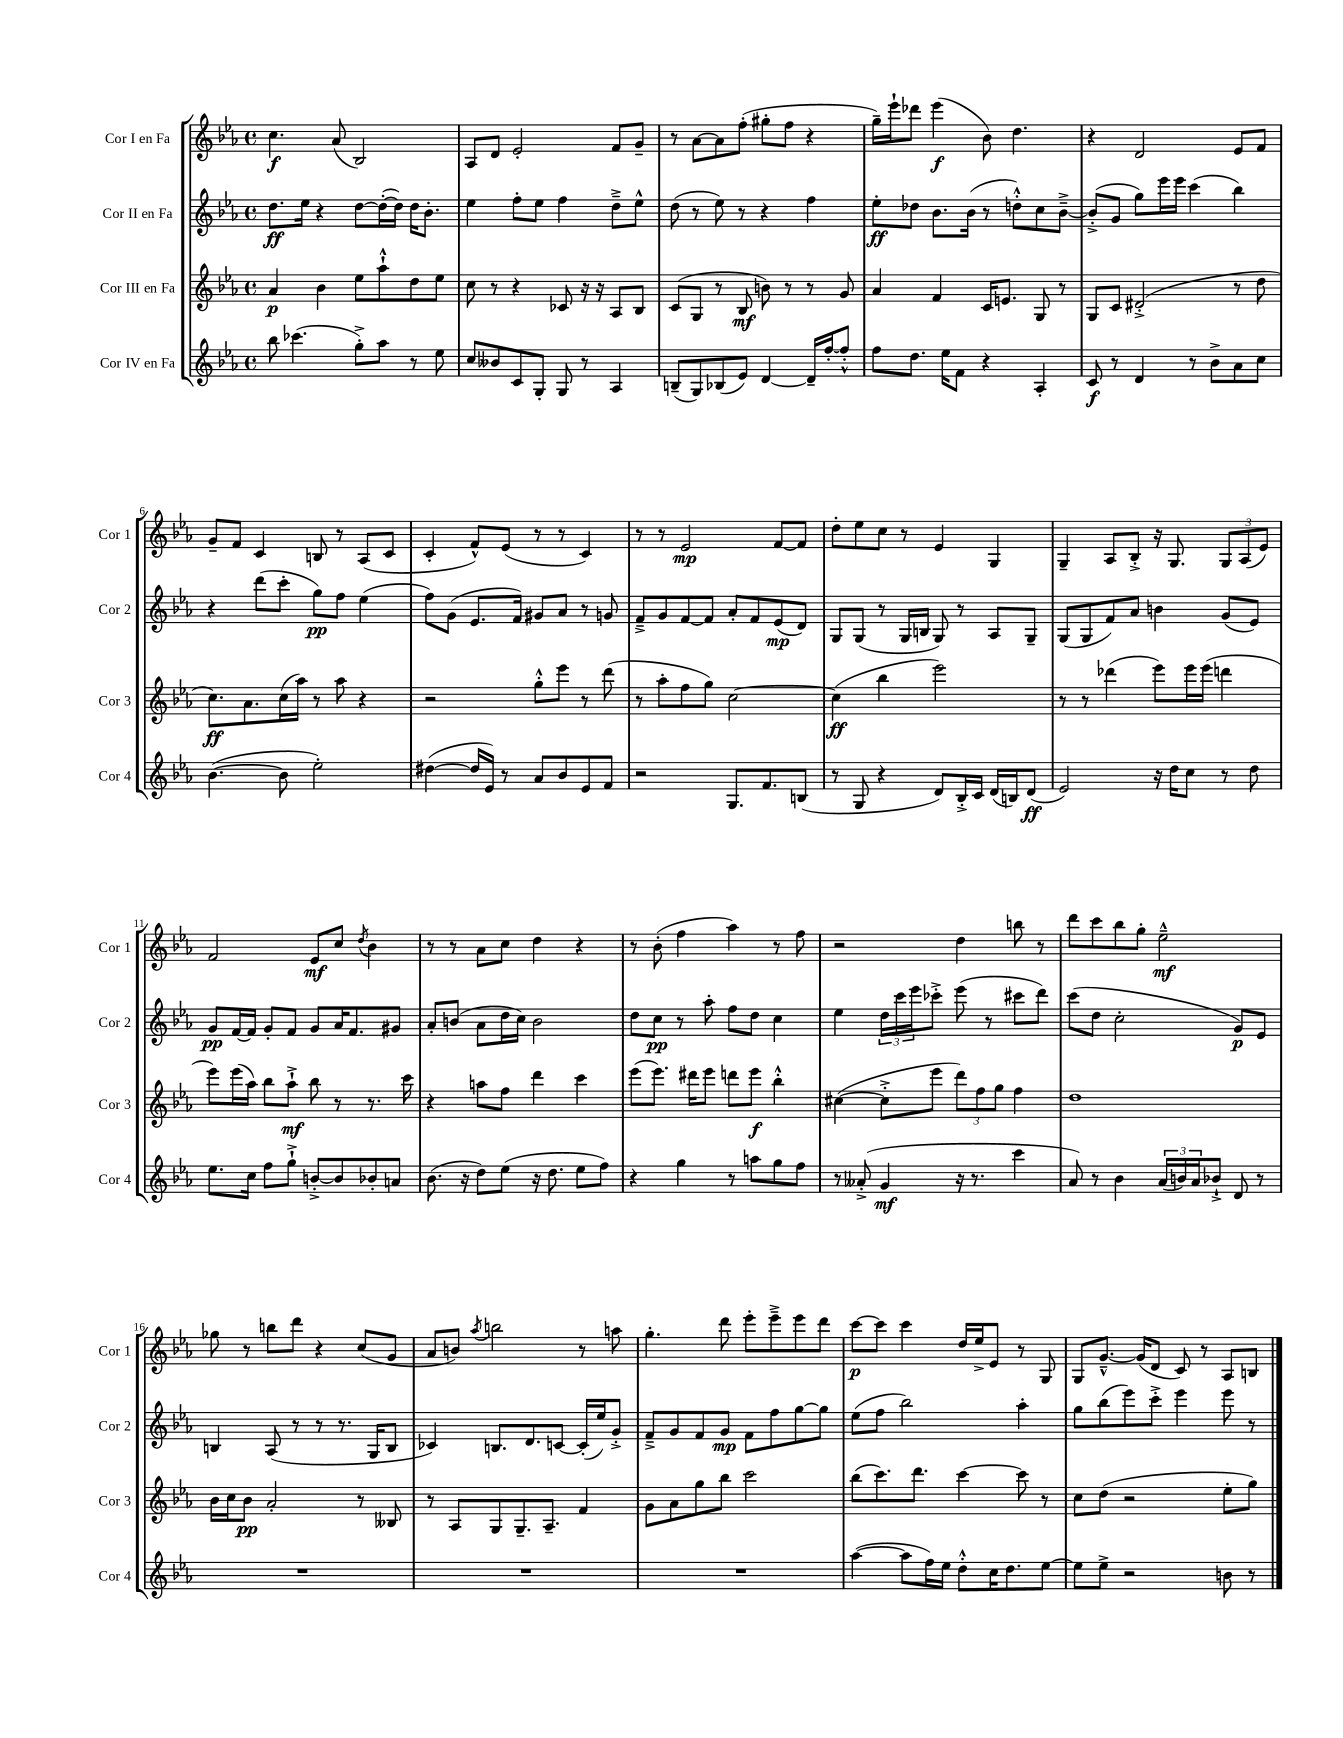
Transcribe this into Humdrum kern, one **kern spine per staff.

**kern	**dynam	**kern	**dynam	**kern	**dynam	**kern	**dynam
*part4	*part4	*part3	*part3	*part2	*part2	*part1	*part1
*staff4	*staff4	*staff3	*staff3	*staff2	*staff2	*staff1	*staff1
*I"Cor IV en Fa	*	*I"Cor III en Fa	*	*I"Cor II en Fa	*	*I"Cor I en Fa	*
*I'Cor 4	*	*I'Cor 3	*	*I'Cor 2	*	*I'Cor 1	*
*clefG2	*	*clefG2	*	*clefG2	*	*clefG2	*
*k[b-e-a-]	*	*k[b-e-a-]	*	*k[b-e-a-]	*	*k[b-e-a-]	*
*M4/4	*	*M4/4	*	*M4/4	*	*M4/4	*
*met(c)	*	*met(c)	*	*met(c)	*	*met(c)	*
=1	=1	=1	=1	=1	=1	=1	=1
8bb-\	.	4a-/	p	8.dd\L	ff	4.cc\	f
(4.ccc-X\	.	.	.	.	.	.	.
.	.	.	.	16ee-\Jk	.	.	.
.	.	4b-\	.	4r	.	.	.
.	.	.	.	.	.	(8a-/	.
8gg'^\L)	.	8ee-\L	.	[8dd\L	.	2B-/)	.
8aa-\J	.	8aa-`^^\	.	(16dd'\L_	.	.	.
.	.	.	.	16dd\JJ])	.	.	.
8r	.	8dd\	.	16dd\KL	.	.	.
.	.	.	.	8.b-'\J	.	.	.
8ee-\	.	8ee-\J	.	.	.	.	.
=2	=2	=2	=2	=2	=2	=2	=2
8cc/L	.	8cc\	.	4ee-\	.	8A-/L	.
8b--X/	.	8r	.	.	.	8d/J	.
8c/	.	4r	.	8ff'\L	.	2e-'/	.
8G'/J	.	.	.	8ee-\J	.	.	.
8G/	.	8c-X/	.	4ff\	.	.	.
8r	.	16r	.	.	.	.	.
.	.	16r	.	.	.	.	.
4A-/	.	8A-/L	.	8dd~^\L	.	8f/L	.
.	.	8B-/J	.	8ee-^^\J	.	8g~/J	.
=3	=3	=3	=3	=3	=3	=3	=3
(8Bn~/L	.	(8c/L	.	(8dd\	.	8r	.
8G/)	.	8G/J	.	8r	.	[8a-\L	.
(8B-X/	.	8r	.	8ee-\)	.	8a-\]	.
8e-/J)	.	8B-/	mf	8r	.	(8ff'\J	.
[4d/	.	8bn\)	.	4r	.	8gg#X'\L	.
.	.	8r	.	.	.	8ff\J	.
16d~/LL]	.	8r	.	4ff\	.	4r	.
[16ff'/J	.	.	.	.	.	.	.
8ff'^^/J]	.	8g/	.	.	.	.	.
=4	=4	=4	=4	=4	=4	=4	=4
8ff\L	.	4a-/	.	8ee-'\L	ff	16gg~\LL)	.
.	.	.	.	.	.	16eee-`\J	.
8.dd\J	.	.	.	8dd-X\J	.	8ddd-X\J	.
.	.	4f/	.	8.b-\L	.	(4eee-\	f
16ee-\KL	.	.	.	.	.	.	.
8f\J	.	.	.	.	.	.	.
.	.	.	.	(16b-\Jk	.	.	.
4r	.	16c/KL	.	8r	.	8b-\)	.
.	.	8.en/J	.	.	.	.	.
.	.	.	.	8ddn'^^\L)	.	4.dd\	.
4A-'/	.	8G/	.	8cc\	.	.	.
.	.	8r	.	[8b-~^\J	.	.	.
=5	=5	=5	=5	=5	=5	=5	=5
8c/	f	8G/L	.	(8b-'^/L]	.	4r	.
8r	.	8c/J	.	8g/J	.	.	.
4d/	.	(2d#X'^/	.	8gg\L)	.	2d/	.
.	.	.	.	16eee-\L	.	.	.
.	.	.	.	16eee-\JJ	.	.	.
8r	.	.	.	(4ccc\	.	.	.
8b-^\L	.	.	.	.	.	.	.
8a-\	.	8r	.	4bb-\)	.	8e-/L	.
8cc\J	.	8dd\	.	.	.	8f/J	.
!!LO:LB:g=z
=6	=6	=6	=6	=6	=6	=6	=6
([4.b-\	.	8.cc\L)	ff	4r	.	8g~/L	.
.	.	.	.	.	.	8f/J	.
.	.	8.a-\	.	.	.	.	.
.	.	.	.	(8ddd\L	.	4c/	.
8b-\]	.	(16cc\L	.	8ccc'\J	.	.	.
.	.	16aa-\JJ)	.	.	.	.	.
2ee-'\)	.	8r	.	8gg\L)	pp	8Bn/	.
.	.	8aa-\	.	8ff\J	.	8r	.
.	.	4r	.	(4ee-\	.	(8A-/L	.
.	.	.	.	.	.	8c/J	.
=7	=7	=7	=7	=7	=7	=7	=7
([4dd#X\	.	2r	.	8ff\L)	.	4c'/	.
.	.	.	.	(8g\J	.	.	.
16dd#/LL]	.	.	.	8.e-/L	.	8f^^/L)	.
16e-/JJ)	.	.	.	.	.	.	.
8r	.	.	.	.	.	(8e-/J	.
.	.	.	.	16f/Jk)	.	.	.
8a-/L	.	8gg'^^\L	.	8g#X/L	.	8r	.
8b-/	.	8eee-\J	.	8a-/J	.	8r	.
8e-/	.	8r	.	8r	.	4c/)	.
8f/J	.	(8ddd\	.	8gn/	.	.	.
=8	=8	=8	=8	=8	=8	=8	=8
2r	.	8r	.	8f~^/L	.	8r	.
.	.	8aa-'\L	.	8g/	.	8r	.
.	.	8ff\	.	[8f/	.	2e-/	mp
.	.	8gg\J)	.	8f/J]	.	.	.
8.G/L	.	[2cc\	.	8a-'/L	.	.	.
.	.	.	.	8f/	.	.	.
8.f/	.	.	.	.	.	.	.
.	.	.	.	(8e-/	mp	[8f/L	.
(8Bn/J	.	.	.	8d/J)	.	8f/J]	.
=9	=9	=9	=9	=9	=9	=9	=9
8r	.	(4cc\]	ff	8G/L	.	8dd'\L	.
8G/	.	.	.	(8G/J	.	8ee-\	.
4r	.	4bb-\	.	8r	.	8cc\J	.
.	.	.	.	16G/LL	.	8r	.
.	.	.	.	16Bn/JJ	.	.	.
8d/L)	.	2eee-\)	.	8G/)	.	4e-/	.
16B-'^/L	.	.	.	8r	.	.	.
16c/JJ	.	.	.	.	.	.	.
(16d/LL	.	.	.	8A-/L	.	4G/	.
16Bn/J)	.	.	.	.	.	.	.
(8d/J	ff	.	.	8G~/J	.	.	.
=10	=10	=10	=10	=10	=10	=10	=10
2e-/)	.	8r	.	(8G/L	.	4G~/	.
.	.	8r	.	8G/	.	.	.
.	.	(4ddd-X\	.	8f/)	.	8A-/L	.
.	.	.	.	8a-/J	.	8B-'^/J	.
16r	.	8eee-\L)	.	4bn\	.	16r	.
16dd\KL	.	.	.	.	.	8.G/	.
8cc\J	.	16eee-\L	.	.	.	.	.
.	.	(16eee-\JJ	.	.	.	.	.
8r	.	4dddn\	.	(8g/L	.	12G/L	.
.	.	.	.	.	.	(12A-/	.
8dd\	.	.	.	8e-/J)	.	.	.
.	.	.	.	.	.	12e-/J)	.
!!LO:LB:g=z
=11	=11	=11	=11	=11	=11	=11	=11
8.ee-\L	.	8eee-\L)	.	8g/L	pp	2f/	.
.	.	(16eee-\L	.	[16f/L	.	.	.
16cc\Jk	.	16aa-\JJ)	.	16f/JJ]	.	.	.
8ff\L	.	8bb-\L	.	8g'/L	.	.	.
8gg`^\J	.	8aa-`^\J	mf	8f/J	.	.	.
[8bn'^/L	.	8bb-\	.	8g/L	.	8e-/L	mf
8b/]	.	8r	.	16a-/K	.	8cc/J	.
.	.	.	.	8.f/	.	.	.
.	.	.	.	.	.	8qdd/	.
8b-X'/	.	8.r	.	.	.	4b-\	.
8an/J	.	.	.	8g#X/J	.	.	.
.	.	16ccc\	.	.	.	.	.
=12	=12	=12	=12	=12	=12	=12	=12
(8.b-\	.	4r	.	8a-'/L	.	8r	.
.	.	.	.	(8bn/J	.	8r	.
16r	.	.	.	.	.	.	.
8dd\L)	.	8aan\L	.	8a-\L	.	8a-\L	.
(8ee-\J	.	8ff\J	.	16dd\L	.	8cc\J	.
.	.	.	.	16cc\JJ)	.	.	.
16r	.	4ddd\	.	2b\	.	4dd\	.
8.dd\	.	.	.	.	.	.	.
8ee-\L	.	4ccc\	.	.	.	4r	.
8ff\J)	.	.	.	.	.	.	.
=13	=13	=13	=13	=13	=13	=13	=13
4r	.	(8eee-\L	.	8dd\L	.	8r	.
.	.	8.eee-\J)	.	8cc\J	pp	(8b-'\	.
4gg\	.	.	.	8r	.	4ff\	.
.	.	16ddd#X\KL	.	.	.	.	.
.	.	8eee-\J	.	8aa-'\	.	.	.
8r	.	8dddn\L	.	8ff\L	.	4aa-\)	.
8aan\L	.	8eee-\J	f	8dd\J	.	.	.
8gg\	.	4bb-'^^\	.	4cc\	.	8r	.
8ff\J	.	.	.	.	.	8ff\	.
=14	=14	=14	=14	=14	=14	=14	=14
8r	.	([4cc#X\	.	4ee-\	.	2r	.
(8a--X'^/	.	.	.	.	.	.	.
4g/	mf	8cc#'^\L]	.	24dd\LL	.	.	.
.	.	.	.	24ccc\	.	.	.
.	.	.	.	24eee-\J	.	.	.
.	.	8eee-\J	.	8ccc-X'^\J	.	.	.
16r	.	12ddd\L)	.	(8eee-\	.	4dd\	.
8.r	.	.	.	.	.	.	.
.	.	12ff\	.	.	.	.	.
.	.	.	.	8r	.	.	.
.	.	12gg\J	.	.	.	.	.
4ccc\	.	4ff\	.	8ccc#X\L	.	8bbn\	.
.	.	.	.	8ddd\J)	.	8r	.
=15	=15	=15	=15	=15	=15	=15	=15
8a-/)	.	1dd	.	(8ccc\L	.	8ddd\L	.
8r	.	.	.	8dd\J	.	8ccc\	.
4b-\	.	.	.	2cc'\	.	8bb-\	.
.	.	.	.	.	.	8gg'\J	.
(24a-/LL	.	.	.	.	.	2ee-~^^\	mf
24bn/)	.	.	.	.	.	.	.
24a-/J	.	.	.	.	.	.	.
8b-X`^/J	.	.	.	.	.	.	.
8d/	.	.	.	8g/L)	p	.	.
8r	.	.	.	8e-/J	.	.	.
!!LO:LB:g=z
=16	=16	=16	=16	=16	=16	=16	=16
1r	.	16b-\LL	.	4Bn/	.	8gg-X\	.
.	.	16cc\J	.	.	.	.	.
.	.	8b-\J	pp	.	.	8r	.
.	.	2a-'/	.	(8A-/	.	8bbn\L	.
.	.	.	.	8r	.	8ddd\J	.
.	.	.	.	8r	.	4r	.
.	.	.	.	8.r	.	.	.
.	.	8r	.	.	.	(8cc/L	.
.	.	.	.	16G/KL	.	.	.
.	.	8B--X/	.	8B/J	.	8g/J	.
=17	=17	=17	=17	=17	=17	=17	=17
1r	.	8r	.	4c-X/)	.	8a-/L	.
.	.	8A-/L	.	.	.	8bn/J)	.
.	.	.	.	.	.	8qaa-/	.
.	.	8G/	.	8.Bn/L	.	2bbn\	.
.	.	8.G~/	.	.	.	.	.
.	.	.	.	8.d/	.	.	.
.	.	8.A-~/J	.	.	.	.	.
.	.	.	.	[8cn/J	.	.	.
.	.	4f/	.	(16c'/LL]	.	8r	.
.	.	.	.	16ee-/J)	.	.	.
.	.	.	.	8g'^/J	.	8aan\	.
=18	=18	=18	=18	=18	=18	=18	=18
1r	.	8g\L	.	8f~^/L	.	4.gg'\	.
.	.	8a-\	.	8g/	.	.	.
.	.	8gg\	.	8f/	.	.	.
.	.	8bb-\J	.	8g/J	mp	8ddd\	.
.	.	2ccc\	.	8f\L	.	8eee-'\L	.
.	.	.	.	8ff\	.	8eee-~^\	.
.	.	.	.	[8gg\	.	8eee-\	.
.	.	.	.	8gg\J]	.	8ddd\J	.
=19	=19	=19	=19	=19	=19	=19	=19
([4aa-\	.	(8bb-\L	.	(8ee-\L	.	[8ccc\L	p
.	.	8.ccc\)	.	8ff\J	.	8ccc\J]	.
8aa-\L]	.	.	.	2bb-\)	.	4ccc\	.
.	.	8.ddd\J	.	.	.	.	.
16ff\L)	.	.	.	.	.	.	.
16ee-\JJ	.	.	.	.	.	.	.
8dd'^^\L	.	[4ccc\	.	.	.	16dd/LL	.
.	.	.	.	.	.	16ee-^/J	.
16cc\K	.	.	.	.	.	8e-/J	.
8.dd\	.	.	.	.	.	.	.
.	.	8ccc\]	.	4aa-'\	.	8r	.
[8ee-\J	.	8r	.	.	.	8G/	.
=20	=20	=20	=20	=20	=20	=20	=20
8ee-\L]	.	8cc\L	.	8gg\L	.	8G/L	.
8ee-^\J	.	(8dd\J	.	(8bb-\	.	[8.g~^^/J	.
2r	.	2r	.	8eee-\)	.	.	.
.	.	.	.	.	.	(16g/KL]	.
.	.	.	.	8ccc'^\J	.	8d/J	.
.	.	.	.	4eee-\	.	8c/)	.
.	.	.	.	.	.	8r	.
8bn\	.	8ee-'\L	.	8eee-\	.	8A-/L	.
8r	.	8gg\J)	.	8r	.	8Bn/J	.
==	==	==	==	==	==	==	==
*-	*-	*-	*-	*-	*-	*-	*-
